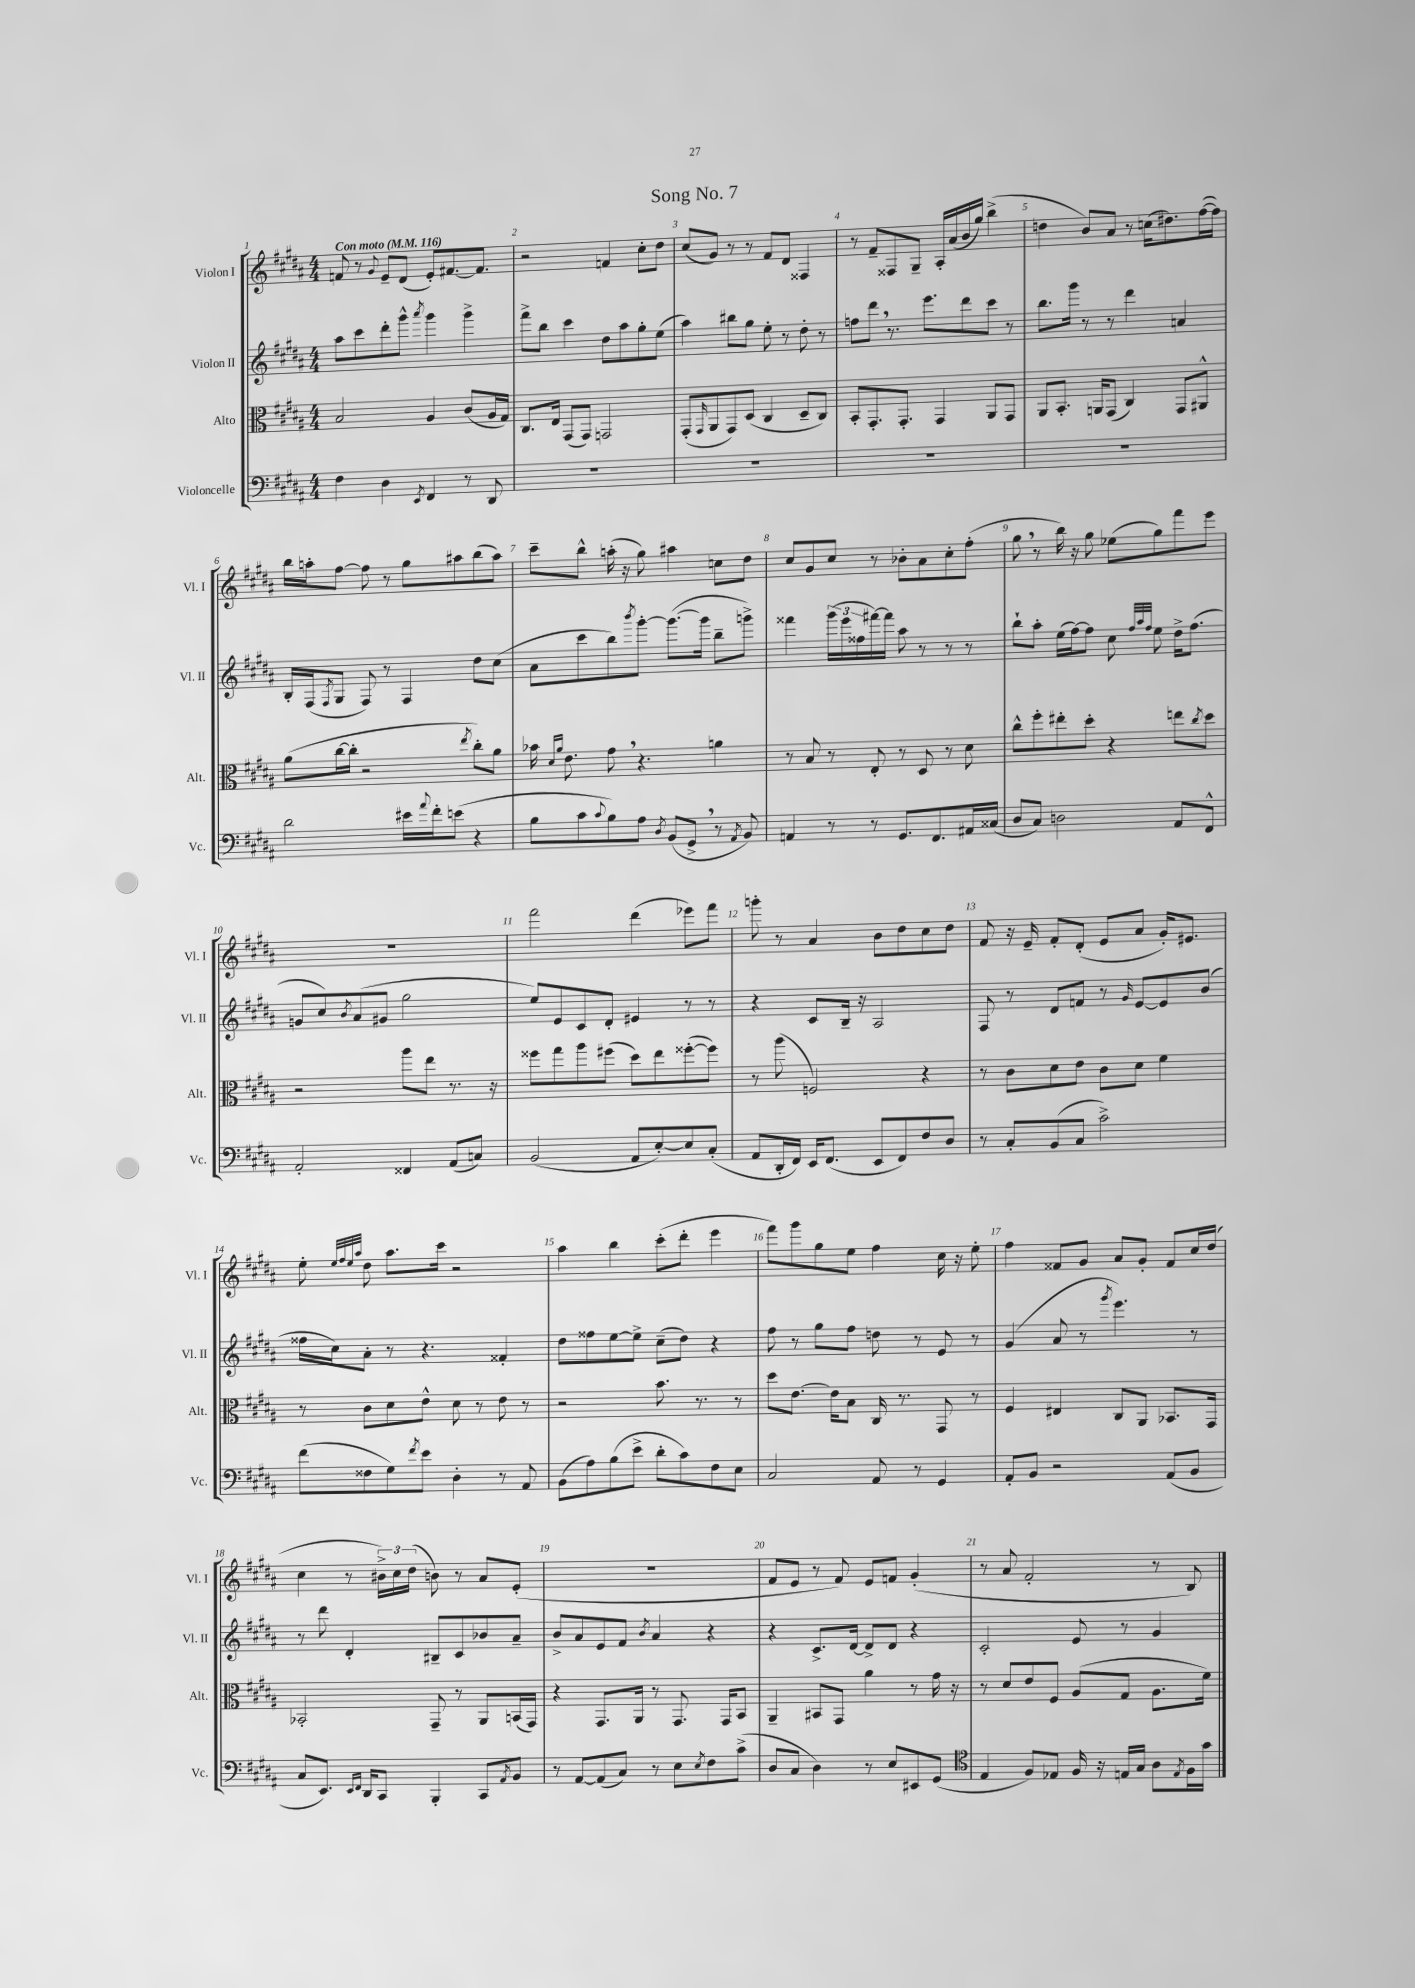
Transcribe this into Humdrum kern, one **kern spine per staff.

**kern	**kern	**kern	**kern
*part4	*part3	*part2	*part1
*staff4	*staff3	*staff2	*staff1
*I"Violoncelle	*I"Alto	*I"Violon II	*I"Violon I
*I'Vc.	*I'Alt.	*I'Vl. II	*I'Vl. I
*clefF4	*clefC3	*clefG2	*clefG2
*k[f#c#g#d#a#]	*k[f#c#g#d#a#]	*k[f#c#g#d#a#]	*k[f#c#g#d#a#]
*M4/4	*M4/4	*M4/4	*M4/4
*MM116	*MM116	*MM116	*MM116
=1	=1	=1	=1
!	!	!	!LO:TX:a:B:t=Con moto
4F#\	2B/	8aa#\L	8fn/
.	.	8ccc#\	8r
.	.	.	8qqg#/
4D#\	.	8ddd#'\	8e~/L
.	.	8ggg#^^\J	(8d#/J
8qEE/	.	8qaaa#/	.
4FF#/	4A#/	4ggg#\	8e'/L)
.	.	.	[8.f#X/
8r	(8c#/L	4ggg#^\	.
.	.	.	8.f#/J]
8DD#/	16A#/L	.	.
.	16G#/JJ)	.	.
=2	=2	=2	=2
1r	8.C#/L	8fff#^\L	2r
.	.	8bb\J	.
.	16E/Jk	.	.
.	(8GG#/L	4ccc#\	.
.	8GG#/J)	.	.
.	2GGn/	8dd#\L	4fn/
.	.	8aa#\	.
.	.	8gg#'\	8cc#'\L
.	.	(8ee\J	8dd#\J
=3	=3	=3	=3
1r	(8GG#'/L	4aa#\)	(8cc#/L
.	16qqGG#/	.	.
.	8AA#/	.	8g#/J)
.	8GG#/)	8bb#X\L	8r
.	(8D#/J	8gg#\J	8r
.	4C#/	8ee'\	8f#/L
.	.	8r	8d#/J
.	8D#~/L	8dd#'\	4F##X/
.	8C#/J)	8r	.
=4	=4	=4	=4
1r	8BB'/L	8ffn\L	8r
.	8.GG#'/	8ddd#,\J	8f#~/L
.	.	8.r	8F##X/
.	8.GG#'/J	.	.
.	.	.	8G#~/J
.	.	8.eee\L	.
.	4GG#/	.	16A#'/LL
.	.	.	(16a#/
.	.	8ddd#\	16b/
.	.	.	16gg#/JJ)
.	8AA#/L	8ccc#\J	(4bb^\
.	8GG#/J	8r	.
=5	=5	=5	=5
1r	8AA#/L	8.bb\L	4ddn\
.	8.BB'/J	.	.
.	.	16ggg#\Jk	.
.	.	8r	8b/L)
.	16AAn/KL	.	.
.	(8GG#/J	8r	8a#/J
.	4C#/)	4ddd#\	8r
.	.	.	(16ccn\KL
.	.	.	8.dd#X\)
.	8GG#/L	4an/	.
.	8AA#X^^/J	.	([16ff#\L
.	.	.	16ff#\JJ])
!!LO:LB:g=z
=6	=6	=6	=6
2d#\	(8a#\L	16B'/LL	16bb\LL
.	.	(16F#/J	16aan'\J
.	.	8qF#/	.
.	[16cc#\L	8G#/J	[8ff#\J
.	16cc#'\JJ]	.	.
.	2r	8F#/)	8ff#\]
.	.	8r	8r
16e#X\LL	.	4F#/	8gg#\L
8qqa#/	.	.	.
16f#'\J	.	.	.
(8en\J	.	.	8aa#X\
.	8qee/	.	.
4r	8cc#'\L)	8dd#\L	(8bb\
.	8a#\J	(8cc#\J	8aa#\J)
=7	=7	=7	=7
8B\L	16b-X\	8a#\L	8ccc#~\L
.	16qqd#/LL	.	.
.	16qqa#/JJ	.	.
.	8.e\	.	.
8c#\	.	8ccc#\	8bb^^\J
8qqc#/	.	.	.
8B\)	8g#,\	8bb\)	(16aan'\
.	.	.	16r
.	.	8qbbb/	.
8A#\J	4.r	[8ggg#'\J	8gg#\)
8qD#/	.	.	.
(8BB/L	.	(8.ggg#\L_	4aa#X\
8GG#^,/J	.	.	.
.	.	16ggg#\Jk]	.
8r	4an\	8bb~\L	8ccn\L
8qAA#/	.	.	.
8BB/)	.	8gggn^\J)	8dd#\J
=8	=8	=8	=8
4AAn/	8r	4fff##X\	8cc#/L
.	8B/	.	8g#/
8r	8r	(24ggg#\LL	8cc#/J
.	.	24eee\	.
.	.	24ff##X\	.
8r	8E'/	[16fff#X\)	8r
.	.	16fff#\JJ]	.
8.GG#/L	8r	8aa#\	8b-X'\L
.	8D#/	8r	8a#\
8.FF#/	.	.	.
.	8r	8r	8cc#'\
16AA#X/L	8d#\	8r	(8ff#'\J
(16C##X/JJ	.	.	.
=9	=9	=9	=9
8D#/L	8cc#^^\L	8bb`\L	8gg#,\
8C#/J)	8ff#'\	8aa#'\J	8r
2Dn\	8ee#X'\	(16ee\LL	16bb\)
.	.	[16ff#\J)	16r
.	8dd#'\J	8ff#\J]	8gg#\
.	4r	8cc#\	(8ee-X\L
.	.	32qqff#/LLL	.
.	.	32qqaa#/	.
.	.	32qqff#/JJJ	.
.	.	8ee\	8gg#\)
8AA#/L	8een\L	16dd#^\KL	8fff#\
.	.	(8.ff#\J	.
.	8qcc#/	.	.
8FF#^^/J	8dd#\J	.	8eee\J
!!LO:LB:g=z
=10	=10	=10	=10
2AA#'/	2r	8gn/L	1r
.	.	8cc#/)	.
.	.	8qb/	.
.	.	(8a#/	.
.	.	8g#X/J	.
4FF##X/	8aa#\L	2gg#\	.
.	8ee\J	.	.
(8AA#/L	8.r	.	.
8Cn/J)	.	.	.
.	16r	.	.
=11	=11	=11	=11
(2BB/	8ff##X\L	8ee/L)	2fff#\
.	8gg#\	8e/	.
.	8aa#\	8c#/	.
.	(8ff#X\J	8d#'/J	.
8AA#/L	8dd#\L)	4e#X/	(4ddd#\
[8E'/)	8ee\	.	.
8E/]	([8ff##X'\	8r	8eee-X\L)
(8C#'/J	8ff##\J])	8r	8fff#\J
=12	=12	=12	=12
8AA#/L	8r	4r	8gggn'\
16DD#'/L	(8aa#\	.	8r
16FF#/JJ)	.	.	.
16EE/KL	2Fn/)	8c#/L	4a#/
(8.FF#/J	.	.	.
.	.	16B~/Jk	.
.	.	16r	.
8EE/L	.	2A#/	8b\L
8FF#/)	.	.	8dd#\
8F#/	4r	.	8cc#\
8D#/J	.	.	8dd#\J
=13	=13	=13	=13
8r	8r	8F#/	8f#/
8C#'/L	8c#\L	8r	16r
.	.	.	16e~/
(8BB/	8d#\	8d#/L	8f#'/L
8C#/J	8e\J	8fn/J	(8d#'/J
2c#^\)	8c#\L	8r	8e/L
.	.	16qqg#/	.
.	8d#\J	[8e/L	8a#/J
.	4f#\	8e/]	16g#'/KL)
.	.	.	8.e#X/J
.	.	(8b/J	.
!!LO:LB:g=z
=14	=14	=14	=14
(8f#\L	8r	16ff##X\LL	8ee'\
.	.	16cc#\J)	.
.	.	.	32qqee/LLL
.	.	.	32qqff#/
.	.	.	32qqee/
.	.	.	32qqaa#/JJJ
8F##X\	8c#\L	8a#'\J	8dd#\
8G#\)	8d#\	8r	8.aa#\L
8qf#/	.	.	.
8e\J	8e^^\J	4.r	.
.	.	.	16ccc#\Jk
4D#'\	8d#\	.	2r
.	8r	.	.
8r	8e\	4f##X'/	.
8AA#/	8r	.	.
=15	=15	=15	=15
(8BB\L	2r	8dd#\L	4aa#\
8A#\)	.	8ff##X\	.
(8B\	.	[8ee\	4bb\
8e^\J	.	8ee^\J]	.
8d#'\L	8.b\	(8cc#~\L	(8ccc#'\L
8c#\)	.	8dd#\J)	8ddd#'\J
.	8.r	.	.
8F#\	.	4r	4eee\
8E\J	8r	.	.
=16	=16	=16	=16
2C#/	8dd#\L	8ff#\	8fff#\L)
.	[8.e\J	8r	8ggg#\
.	.	8gg#\L	8gg#\
.	16e\KL]	.	.
.	8B\J	8ff#\J	8ee\J
8AA#/	16C#/	8ddn\	4ff#\
.	8.r	.	.
8r	.	8r	.
4GG#/	8GG#/	8e/	16cc#\
.	.	.	16r
.	8r	8r	8ee'\
=17	=17	=17	=17
8AA#'/L	4F#/	(4g#/	4ff#\
8BB/J	.	.	.
2r	4E#X/	8a#/	8f##X/L
.	.	8r	8g#/J
.	.	8qggg#/	.
.	8C#/L	4.eee\)	8a#/L
.	8AA#/J	.	8g#'/J
(8AA#/L	8.BB-X/L	.	8f##/L
8BB/J	.	8r	16cc#/L
.	16GG#/Jk	.	(16dd#/JJ
!!LO:LB:g=z
=18	=18	=18	=18
8C#/L	2BB-X'/	8r	4cc#\
8.EE/J)	.	8ddd#\	.
.	.	4d#'/	8r
16qqEE/LL	.	.	.
16qqFF#/JJ	.	.	.
16DD#/KL	.	.	.
8CC#/J	.	.	24b#X^\LL)
.	.	.	24cc#\
.	.	.	(24dd#\JJ
4BBB'/	8GG#~/	8B#X~/L	8bn\)
.	8r	8c#/	8r
8CC#/L	8AA#/L	8b-X/	8a#/L
8qAA#/	.	.	.
8BB/J	(16BBn/L	8a#~/J	(8e'/J
.	16GG#/JJ)	.	.
=19	=19	=19	=19
8r	4r	8b^/L	1r
[8AA#/L	.	8a#/	.
(8AA#/]	8.GG#/L	8e/	.
8C#/J)	.	8f#/J	.
.	16AA#/Jk	.	.
.	.	8qb/	.
8r	8r	4a#/	.
8E\L	8.GG#/	.	.
8qE/	.	.	.
8F#\	.	4r	.
.	16GG#/KL	.	.
(8c#^\J	8BB/J	.	.
=20	=20	=20	=20
8D#/L	4AA#~/	4r	8f#/L
8C#/J	.	.	8e/J
4D#\)	8BB#X/L	8.c#^/L	8r
.	8GG#/J	.	8f#/)
.	.	[16d#/Jk	.
8r	4a#\	8d#^/L]	8e/L
8E/L	.	8d#/J	8fn/J
8EE#X/	8r	4r	(4g#'/
(8GG#/J	16g#\	.	.
.	16r	.	.
=21	=21	=21	=21
*clefC4	*	*	*
4E/	8r	2c#'/	8r
.	8d#/L	.	8a#/
8F#/L)	8e/	.	2f#'/
8E-X/J	8F#/J	.	.
16F#/	(8A#/L	8e/	.
16r	.	.	.
16En/LL	8G#/J	8r	.
16G#/JJ	.	.	.
8A#\L	8.A#\L	4g#/	8r
8qE/	.	.	.
16F#\L	.	.	8B/)
16g#\JJ	16f#\Jk)	.	.
==	==	==	==
*-	*-	*-	*-
